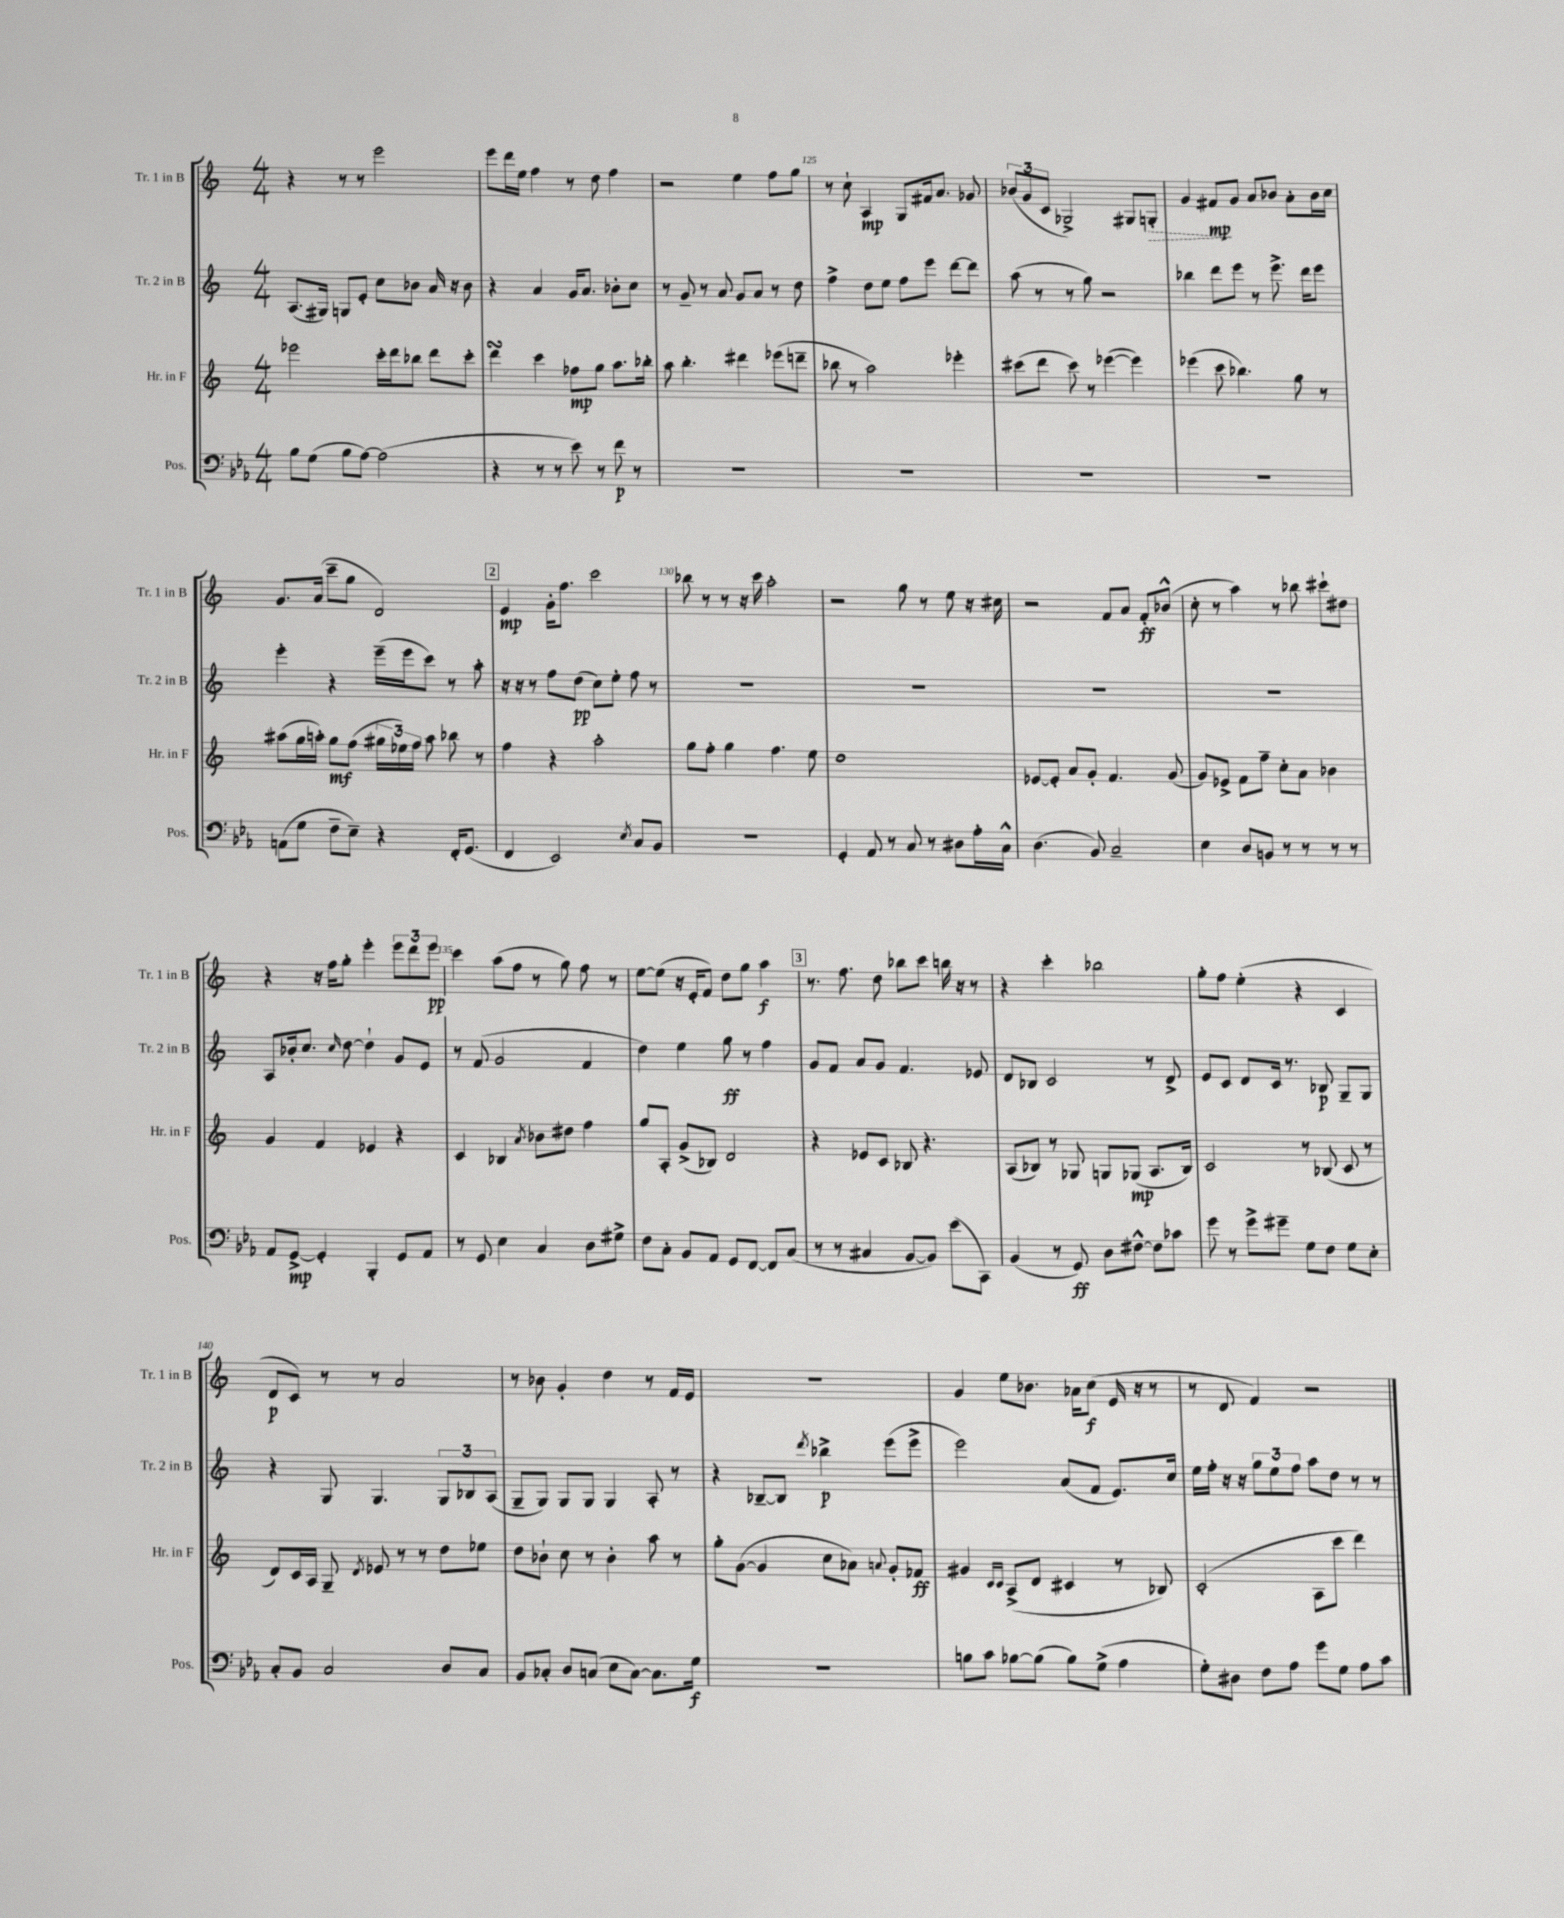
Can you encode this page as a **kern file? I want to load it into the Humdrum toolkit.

**kern	**dynam	**kern	**dynam	**kern	**dynam	**kern	**dynam
*part4	*part4	*part3	*part3	*part2	*part2	*part1	*part1
*staff4	*staff4	*staff3	*staff3	*staff2	*staff2	*staff1	*staff1
*I"Pos.	*	*I"Hr. in F	*	*I"Tr. 2 in B	*	*I"Tr. 1 in B	*
*I'Pos.	*	*I'Hr. in F	*	*I'Tr. 2 in B	*	*I'Tr. 1 in B	*
*clefF4	*	*clefG2	*	*clefG2	*	*clefG2	*
*k[b-e-a-]	*	*k[]	*	*k[]	*	*k[]	*
*M4/4	*	*M4/4	*	*M4/4	*	*M4/4	*
=122	=122	=122	=122	=122	=122	=122	=122
8B-\L	.	2eee-X\	.	(8.A/L	.	4r	.
(8G\J	.	.	.	.	.	.	.
.	.	.	.	16G#X/Jk)	.	.	.
8B-\L	.	.	.	8Gn/L	.	8r	.
[8A-\J)	.	.	.	8e'/J	.	8r	.
(2A-\]	.	16ccc'\LL	.	8cc\L	.	2eee\	.
.	.	16ddd\J	.	.	.	.	.
.	.	8bb-X\J	.	8b-X\J	.	.	.
.	.	8ddd\L	.	16a/	.	.	.
.	.	.	.	16r	.	.	.
.	.	8ccc'\J	.	8b-\	.	.	.
=123	=123	=123	=123	=123	=123	=123	=123
4r	.	4dddsSSS\	.	4r	.	8eee\L	.
.	.	.	.	.	.	16ddd\L	.
.	.	.	.	.	.	16ee\JJ	.
8r	.	4ccc\	.	4a/	.	4ff\	.
8r	.	.	.	.	.	.	.
8e-\)	.	8ff-X\L	mp	16g/KL	.	8r	.
.	.	.	.	8.a/J	.	.	.
8r	.	8gg\J	.	.	.	8dd\	.
8f\	p	8.aa\L	.	8b-X'\L	.	4ff\	.
8r	.	.	.	8cc\J	.	.	.
.	.	16bb-X'\Jk	.	.	.	.	.
=124	=124	=124	=124	=124	=124	=124	=124
1r	.	8aa\	.	8r	.	2r	.
.	.	4.bb'\	.	8g~/	.	.	.
.	.	.	.	8r	.	.	.
.	.	.	.	8a/	.	.	.
.	.	4ddd#X\	.	8g/L	.	4ee\	.
.	.	.	.	8a/J	.	.	.
.	.	(8eee-X\L	.	8r	.	8ff\L	.
.	.	8dddn~\J	.	8dd\	.	8gg\J	.
=125	=125	=125	=125	=125	=125	=125	=125
1r	.	8bb-X\	.	4ff^\	.	8r	.
.	.	8r	.	.	.	8cc`\	.
.	.	2aa\)	.	8dd\L	.	4A/	mp
.	.	.	.	8ee\J	.	.	.
.	.	.	.	8ff\L	.	8G/L	.
.	.	.	.	8eee\J	.	16f#X/k	.
.	.	.	.	.	.	8.a/J	.
.	.	4eee-X'\	.	[8ddd\L	.	.	.
.	.	.	.	8ddd\J]	.	8g-X/	.
=126	=126	=126	=126	=126	=126	=126	=126
1r	.	(8ccc#X\L	.	(8aa\	.	(12b-X/L	.
.	.	.	.	.	.	12g/	.
.	.	8ddd\J	.	8r	.	.	.
.	.	.	.	.	.	12c/J	.
.	.	8ccc#\)	.	8r	.	2G-X^/)	.
.	.	8r	.	8gg\)	.	.	.
.	.	([4eee-X\	.	2r	.	.	.
.	.	4eee-\])	.	.	.	8G#X/L	.
!	!	!	!	!	!	!	!LO:HP:b
.	.	.	.	.	.	8Gn'/J	>
=127	=127	=127	=127	=127	=127	=127	=127
1r	.	(4eee-X\	.	4bb-X\	.	4g/	.
.	.	8ccc\	.	8ddd\L	.	8f#X/L	mp
.	.	4.bb-X\)	.	8eee\J	.	8g/J	]
.	.	.	.	8r	.	8a/L	.
.	.	.	.	8.eee^\	.	8b-X/J	.
.	.	8gg\	.	.	.	8a'\L	.
.	.	.	.	16ddd\KL	.	.	.
.	.	8r	.	8eee\J	.	16b-\L	.
.	.	.	.	.	.	16cc\JJ	.
!!LO:LB:g=z
=128	=128	=128	=128	=128	=128	=128	=128
(8AAn\L	.	(8aa#X\L	.	4eee'\	.	8.g/L	.
8G\J	.	16gg\L	.	.	.	.	.
.	.	16aan'\JJ)	.	.	.	(16a/Jk	.
8F~\L	.	8gg\L	mf	4r	.	8ccc~\L	.
8E-~\J)	.	(8ff\J	.	.	.	8gg\J	.
4r	.	24gg#X\LL	.	(16eee~\LL	.	2d/)	.
.	.	24ee-X\)	.	.	.	.	.
.	.	.	.	16eee\J	.	.	.
.	.	24ff\JJ	.	.	.	.	.
.	.	8aa\	.	8ccc\J)	.	.	.
16FF'/KL	.	8bb-X\	.	8r	.	.	.
(8.GG/J	.	.	.	.	.	.	.
.	.	8r	.	8aa'\	.	.	.
!!LO:REH:place=s1:t=2
=129	=129	=129	=129	=129	=129	=129	=129
4FF/	.	4ff\	.	16r	.	4e/	mp
.	.	.	.	16r	.	.	.
.	.	.	.	8r	.	.	.
2EE-/)	.	4r	.	8ff\L	.	16g'\KL	.
.	.	.	.	.	.	8.ff\J	.
.	.	.	.	(8dd\J	pp	.	.
.	.	2aa'\	.	8cc\L)	.	2ccc\	.
.	.	.	.	8ee'\J	.	.	.
8qE-/	.	.	.	.	.	.	.
8C/L	.	.	.	8ff\	.	.	.
8BB-/J	.	.	.	8r	.	.	.
=130	=130	=130	=130	=130	=130	=130	=130
1r	.	8gg\L	.	1r	.	8bb-X\	.
.	.	8ff'\J	.	.	.	8r	.
.	.	4gg\	.	.	.	8r	.
.	.	.	.	.	.	16r	.
.	.	.	.	.	.	16ccc\	.
.	.	4.ff\	.	.	.	2aa'\	.
.	.	8ee\	.	.	.	.	.
=131	=131	=131	=131	=131	=131	=131	=131
4GG'/	.	1dd	.	1r	.	2r	.
8AA-/	.	.	.	.	.	.	.
8r	.	.	.	.	.	.	.
8C/	.	.	.	.	.	8gg\	.
8r	.	.	.	.	.	8r	.
8D#X\L	.	.	.	.	.	8ee\	.
16A-'\L	.	.	.	.	.	16r	.
16C^^\JJ	.	.	.	.	.	16cc#X\	.
=132	=132	=132	=132	=132	=132	=132	=132
(4.D\	.	[8e-X/L	.	1r	.	2r	.
.	.	8e-'/J]	.	.	.	.	.
.	.	8a/L	.	.	.	.	.
8BB-/)	.	8g'/J	.	.	.	.	.
2C~/	.	4.f/	.	.	.	8f/L	.
.	.	.	.	.	.	8a/J	.
.	.	.	.	.	.	8f'/L	ff
.	.	(8g/	.	.	.	(8b-X^^/J	.
=133	=133	=133	=133	=133	=133	=133	=133
4E-\	.	8g/L)	.	1r	.	8cc'\	.
.	.	8e-X^/J	.	.	.	8r	.
8D/L	.	8f\L	.	.	.	4aa\)	.
8BBn/J	.	8ff~\J	.	.	.	.	.
8r	.	8cc'\L	.	.	.	8r	.
8r	.	8a\J	.	.	.	8bb-X\	.
8r	.	4b-X\	.	.	.	8ccc#X`\L	.
8r	.	.	.	.	.	8dd#X\J	.
!!LO:LB:g=z
=134	=134	=134	=134	=134	=134	=134	=134
8AA-/L	.	4g/	.	8A/L	.	4r	.
[8GG^/J	mp	.	.	16b-X'/k	.	.	.
.	.	.	.	8.cc/J	.	.	.
4GG'/]	.	4f/	.	.	.	16r	.
.	.	.	.	.	.	16ff\KL	.
.	.	.	.	16qqcc/	.	.	.
.	.	.	.	[8dd\	.	8gg'\J	.
4BBB-'/	.	4e-X/	.	4dd`\]	.	4eee'\	.
8GG/L	.	4r	.	8g/L	.	12eee\L	.
.	.	.	.	.	.	12ddd\	.
8AA-/J	.	.	.	8e/J	.	.	.
.	.	.	.	.	.	12eee\J	pp
=135	=135	=135	=135	=135	=135	=135	=135
8r	.	4c/	.	8r	.	4ccc\	.
8GG/	.	.	.	(8f/	.	.	.
4E-\	.	4B-X/	.	2g/	.	(8aa\L	.
.	.	.	.	.	.	8ff\J	.
.	.	8qa/	.	.	.	.	.
4C/	.	8b-X\L	.	.	.	8r	.
.	.	8dd#X\J	.	.	.	8gg\)	.
8D\L	.	4ff\	.	4f/	.	8ff\	.
8G#X^\J	.	.	.	.	.	8r	.
=136	=136	=136	=136	=136	=136	=136	=136
8F\L	.	8gg/L	.	4dd\)	.	[8ee\L	.
8C'\J	.	8A'/J	.	.	.	(8ee\J]	.
8BB-/L	.	(8g^/L	.	4ee\	.	16r	.
.	.	.	.	.	.	16e'/KL	.
8AA-/J	.	8B-X/J)	.	.	.	8f/J)	.
8GG/L	.	2d/	.	8gg\	ff	8dd\L	.
[8FF/J	.	.	.	8r	.	8gg\J	.
8FF/L]	.	.	.	4ff\	.	4aa\	f
(8C/J	.	.	.	.	.	.	.
!!LO:REH:place=s1:t=3
=137	=137	=137	=137	=137	=137	=137	=137
8r	.	4r	.	8g/L	.	8.r	.
8r	.	.	.	8f/J	.	.	.
.	.	.	.	.	.	8.ff\	.
4C#X/	.	8e-X/L	.	8a/L	.	.	.
.	.	8c/J	.	8g/J	.	8dd\	.
[8BB-/L	.	8B-X/	.	4.f/	.	8bb-X\L	.
8BB-/J])	.	4.r	.	.	.	8ccc\J	.
(8e-\L	.	.	.	.	.	16bbn\	.
.	.	.	.	.	.	16r	.
8CC\J)	.	.	.	8e-X/	.	8r	.
=138	=138	=138	=138	=138	=138	=138	=138
(4BB-/	.	(8A/L	.	8d/L	.	4r	.
.	.	8B-X/J)	.	8B-X/J	.	.	.
8r	.	8r	.	2c/	.	4ccc'\	.
8GG/)	ff	8G-X/	.	.	.	.	.
8D\L	.	8Gn/L	.	.	.	2bb-X\	.
[8F#X^^\J	.	(8G-X/J	mp	.	.	.	.
8F#\L]	.	8.A/L	.	8r	.	.	.
8c-X\J	.	.	.	8d^/	.	.	.
.	.	16B-/Jk)	.	.	.	.	.
=139	=139	=139	=139	=139	=139	=139	=139
8g\	.	2c/	.	8e/L	.	8gg'\L	.
8r	.	.	.	8c/J	.	8ff\J	.
8g^\L	.	.	.	8d/L	.	(4ee'\	.
8g#X~\J	.	.	.	16c/Jk	.	.	.
.	.	.	.	8.r	.	.	.
8G\L	.	8r	.	.	.	4r	.
8F\J	.	(8B-X/	.	8B-X/	p	.	.
8G\L	.	8c/	.	8G~/L	.	4c/	.
8E-'\J	.	8r	.	8G/J	.	.	.
!!LO:LB:g=z
=140	=140	=140	=140	=140	=140	=140	=140
8C'/L	.	8d/L)	.	4r	.	8d/L	p
8BB-/J	.	16c/L	.	.	.	8c/J)	.
.	.	16A/JJ	.	.	.	.	.
2C/	.	8G~/	.	8G/	.	8r	.
.	.	8qd/	.	.	.	.	.
.	.	8e-X/	.	4.G/	.	8r	.
.	.	8r	.	.	.	2a/	.
.	.	8r	.	.	.	.	.
8D/L	.	8dd\L	.	12G/L	.	.	.
.	.	.	.	12B-X/	.	.	.
8C/J	.	8ee-X\J	.	.	.	.	.
.	.	.	.	(12A/J	.	.	.
=141	=141	=141	=141	=141	=141	=141	=141
8BB-/L	.	8dd\L	.	8G~/L	.	8r	.
8C-X'/J	.	8b-X`\J	.	8G/J)	.	8b-X\	.
8D/L	.	8cc\	.	8G/L	.	4g'/	.
(8Cn/J	.	8r	.	8G/J	.	.	.
8E-\L	.	4b-'\	.	4G/	.	4dd\	.
[8C\J)	.	.	.	.	.	.	.
8.C\L]	.	8aa\	.	8A'/	.	8r	.
.	.	8r	.	8r	.	16f/LL	.
16G\Jk	f	.	.	.	.	16e/JJ	.
=142	=142	=142	=142	=142	=142	=142	=142
1r	.	8gg'\L	.	4r	.	1r	.
.	.	([8g\J	.	.	.	.	.
.	.	4g/]	.	[8B-X~/L	.	.	.
.	.	.	.	8B-/J]	.	.	.
.	.	.	.	8qddd/	.	.	.
.	.	8cc\L	.	4bb-X^\	p	.	.
.	.	8a-X\J)	.	.	.	.	.
.	.	8qqan/	.	.	.	.	.
.	.	8g'/L	.	(8eee\L	.	.	.
.	.	8f-X/J	ff	8eee^\J	.	.	.
=143	=143	=143	=143	=143	=143	=143	=143
8Bn\L	.	4g#X/	.	2eee\)	.	4g/	.
8c\J	.	.	.	.	.	.	.
.	.	16qqc/LL	.	.	.	.	.
.	.	16qqc/JJ	.	.	.	.	.
[8B-X\L	.	(8A^/L	.	.	.	8ee\L	.
(8B-\J]	.	8d/J	.	.	.	8.b-X\J	.
8B-\L)	.	4c#X/	.	(8a/L	.	.	.
.	.	.	.	.	.	16a-X\KL	.
(8G^\J	.	.	.	8f/J	.	(8cc\J	f
4A-\	.	8r	.	8.e/L)	.	16e/	.
.	.	.	.	.	.	16r	.
.	.	8B-X/)	.	.	.	8r	.
.	.	.	.	16cc/Jk	.	.	.
=144	=144	=144	=144	=144	=144	=144	=144
8G'\L)	.	(2c'/	.	16ee\LL	.	8r	.
.	.	.	.	16ff'\JJ	.	.	.
8D#X\J	.	.	.	16r	.	8d/	.
.	.	.	.	16r	.	.	.
8F\L	.	.	.	12gg\L	.	4f/)	.
.	.	.	.	12ee\	.	.	.
8A-\J	.	.	.	.	.	.	.
.	.	.	.	12ff\J	.	.	.
8g\L	.	8A\L	.	8aa\L	.	2r	.
8G\J	.	8ccc\J	.	8dd\J	.	.	.
8A-\L	.	4ddd\)	.	8r	.	.	.
8c\J	.	.	.	8r	.	.	.
==	==	==	==	==	==	==	==
*-	*-	*-	*-	*-	*-	*-	*-
